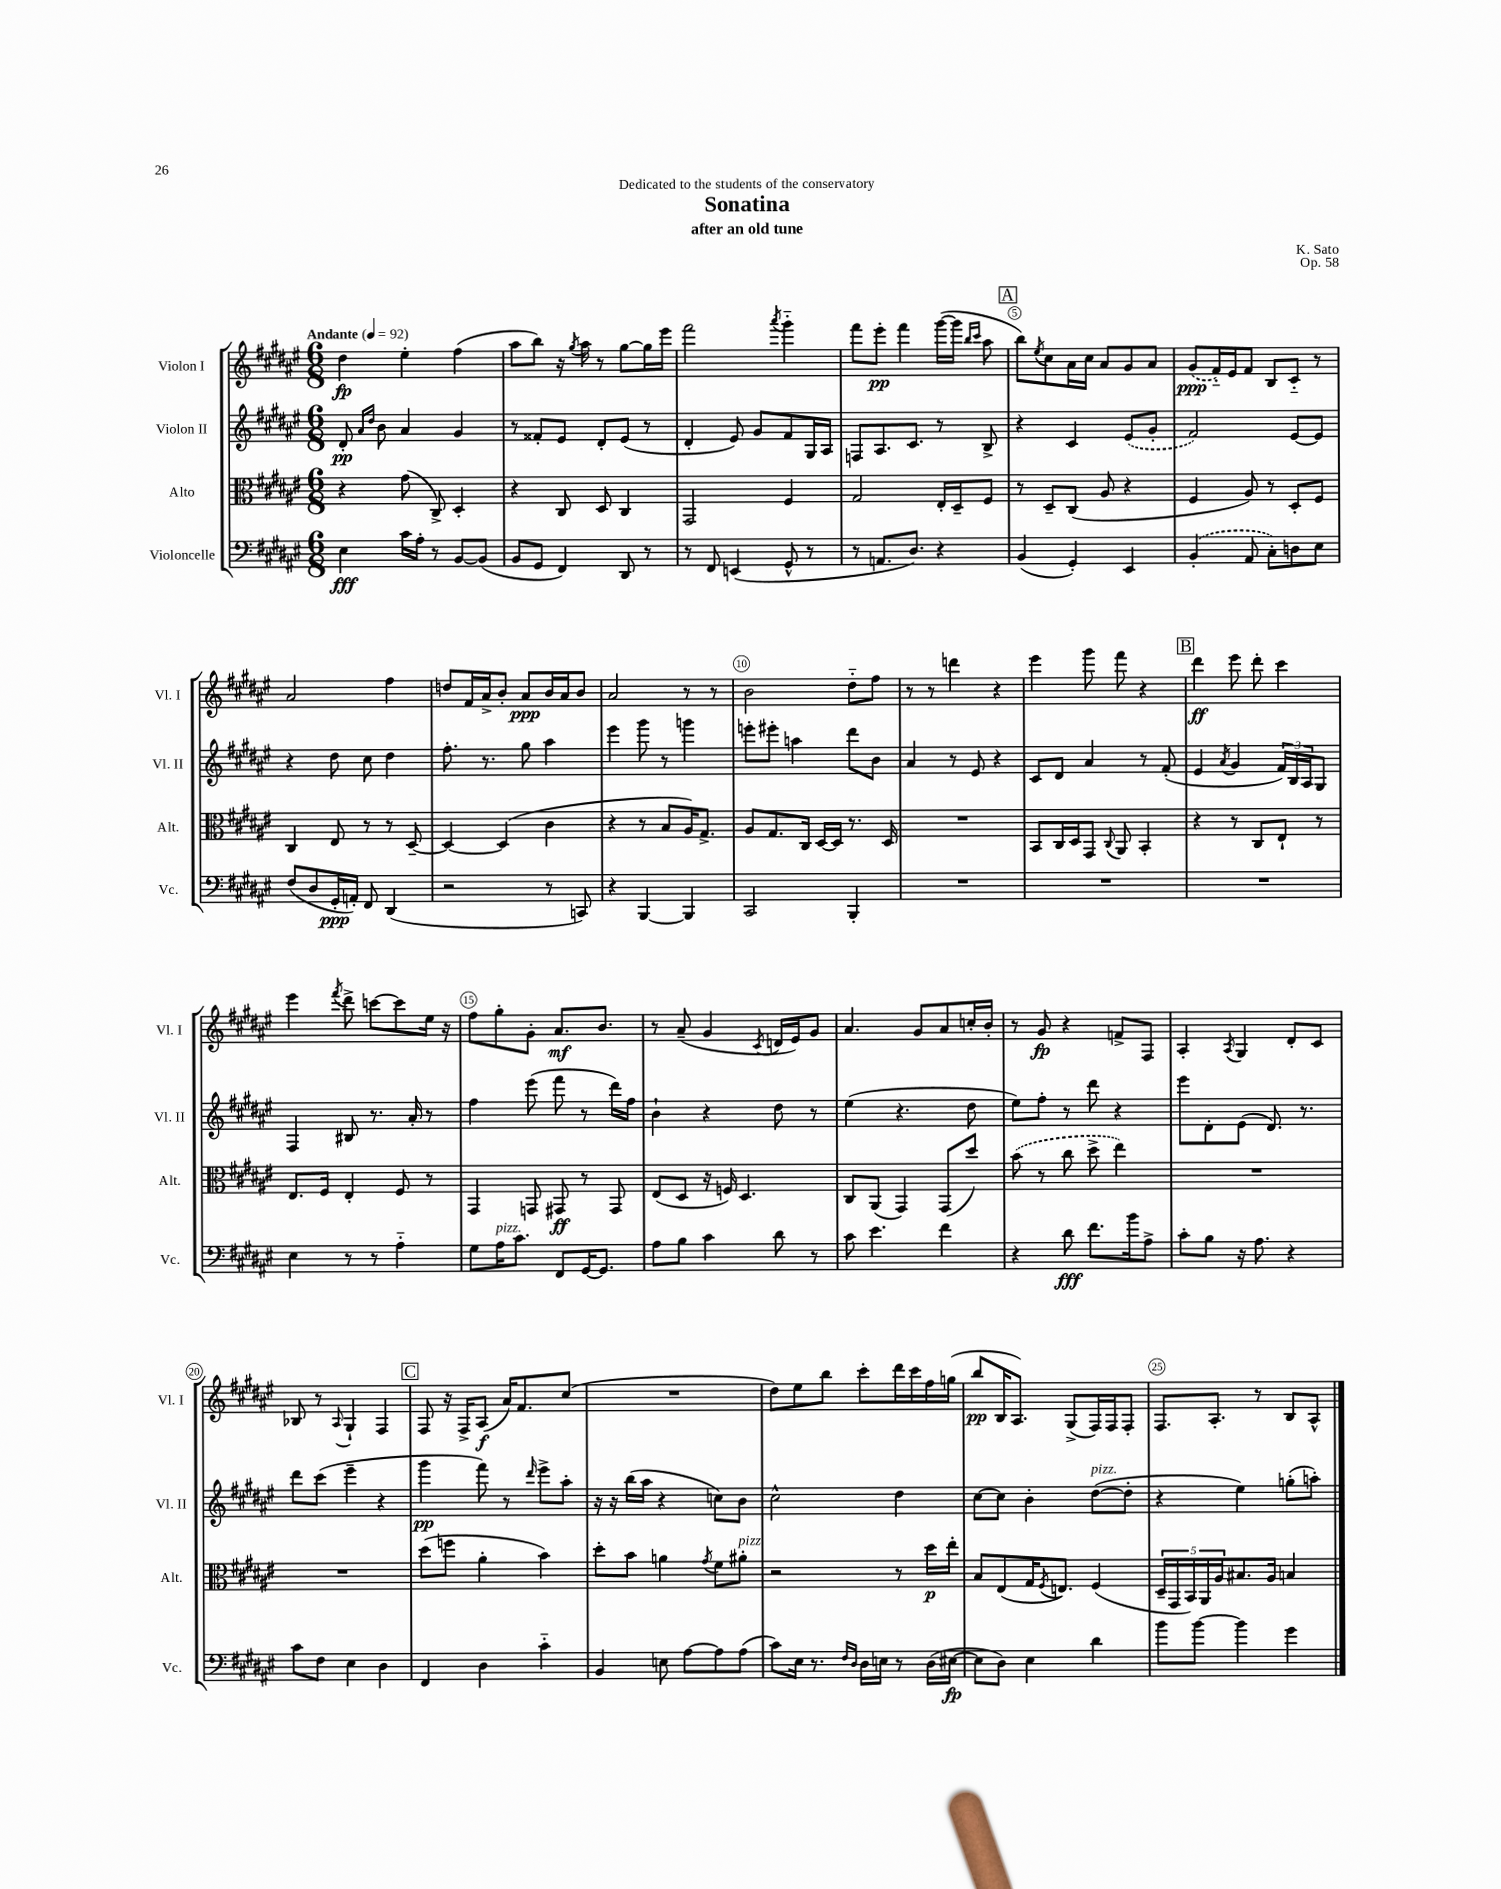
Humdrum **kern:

**kern	**dynam	**kern	**dynam	**kern	**dynam	**kern	**dynam
*part4	*part4	*part3	*part3	*part2	*part2	*part1	*part1
*staff4	*staff4	*staff3	*staff3	*staff2	*staff2	*staff1	*staff1
*I"Violoncelle	*	*I"Alto	*	*I"Violon II	*	*I"Violon I	*
*I'Vc.	*	*I'Alt.	*	*I'Vl. II	*	*I'Vl. I	*
*clefF4	*	*clefC3	*	*clefG2	*	*clefG2	*
*k[f#c#g#d#a#e#]	*	*k[f#c#g#d#a#e#]	*	*k[f#c#g#d#a#e#]	*	*k[f#c#g#d#a#e#]	*
*M6/8	*	*M6/8	*	*M6/8	*	*M6/8	*
*MM92	*	*MM92	*	*MM92	*	*MM92	*
=1	=1	=1	=1	=1	=1	=1	=1
!	!	!	!	!	!	!LO:TX:a:B:t=Andante	!
4E#\	fff	4r	.	8d#'/	pp	4dd#\	fp
.	.	.	.	16qqa#/LL	.	.	.
.	.	.	.	16qqdd#/JJ	.	.	.
.	.	.	.	8b\	.	.	.
16c#\LL	.	(8g#\	.	4a#/	.	4ee#'\	.
16A#'\JJ	.	.	.	.	.	.	.
8r	.	8C#^/)	.	.	.	.	.
[8BB/L	.	4D#'/	.	4g#/	.	(4ff#\	.
(8BB/J]	.	.	.	.	.	.	.
=2	=2	=2	=2	=2	=2	=2	=2
8BB/L	.	4r	.	8r	.	8aa#\L	.
8GG#/J	.	.	.	8f##X'/L	.	8bb\J)	.
4FF#/)	.	8C#/	.	8e#/J	.	16r	.
.	.	.	.	.	.	8qgg#/	.
.	.	.	.	.	.	16aa#\	.
.	.	8D#/	.	8d#'/L	.	8r	.
8DD#/	.	4C#/	.	(8e#/J	.	[8gg#\L	.
8r	.	.	.	8r	.	16gg#\L]	.
.	.	.	.	.	.	16eee#\JJ	.
=3	=3	=3	=3	=3	=3	=3	=3
8r	.	2GG#/	.	4d#'/	.	2fff#\	.
8FF#/	.	.	.	.	.	.	.
(4EEn/	.	.	.	8e#/)	.	.	.
.	.	.	.	8g#/L	.	.	.
.	.	.	.	.	.	8qaaa#/	.
8GG#^^/	.	4F#/	.	8f#/	.	4ggg#\	.
8r	.	.	.	16G#/L	.	.	.
.	.	.	.	16A#/JJ	.	.	.
=4	=4	=4	=4	=4	=4	=4	=4
8r	.	2G#/	.	8Fn/L	.	8fff#\L	.
8.AAn/L	.	.	.	8.A#/	.	8eee#'\J	pp
.	.	.	.	.	.	4fff#\	.
8.D#/J)	.	.	.	8.c#/J	.	.	.
4r	.	16E#'/LL	.	8r	.	([16ggg#\LL	.
.	.	16D#~/J	.	.	.	16ggg#\JJ]	.
.	.	.	.	.	.	16qqbb/LL	.
.	.	.	.	.	.	16qqccc#/JJ	.
.	.	8F#/J	.	8B^/	.	8aa#\	.
!!LO:REH:place=s1:t=A
=5	=5	=5	=5	=5	=5	=5	=5
(4BB/	.	8r	.	4r	.	8bb\L)	.
.	.	.	.	.	.	8qee#/	.
.	.	8D#~/L	.	.	.	8cc#\	.
4GG#'/)	.	(8C#/J	.	4c#/	.	16a#\L	.
.	.	.	.	.	.	16cc#\JJ	.
.	.	8A#/	.	.	.	8a#/L	.
4EE#/	.	4r	.	(8e#/L	.	8g#/	.
.	.	.	.	8g#'/J	.	8a#/J	.
=6	=6	=6	=6	=6	=6	=6	=6
(4BB'/	.	4F#/	.	2f#/)	.	(8g#/L	ppp
.	.	.	.	.	.	16f#/L)	.
.	.	.	.	.	.	16e#/J	.
8AA#/	.	8A#/)	.	.	.	8f#/J	.
8C#'\L)	.	8r	.	.	.	8B/L	.
8Dn\	.	8D#'/L	.	[8e#/L	.	8c#/J	.
8E#\J	.	8F#/J	.	8e#/J]	.	8r	.
!!LO:LB:g=z
=7	=7	=7	=7	=7	=7	=7	=7
(8F#/L	.	4C#/	.	4r	.	2a#/	.
8D#/	.	.	.	.	.	.	.
16GG#'/L	ppp	8E#/	.	8dd#\	.	.	.
16AAn'/JJ)	.	.	.	.	.	.	.
8FF#/	.	8r	.	8cc#\	.	.	.
(4DD#/	.	8r	.	4dd#\	.	4ff#\	.
.	.	[8D#~/	.	.	.	.	.
=8	=8	=8	=8	=8	=8	=8	=8
2r	.	4D#/_	.	8.ff#'\	.	8ddn/L	.
.	.	.	.	.	.	16f#/L	.
.	.	.	.	8.r	.	16a#^/J	.
.	.	(4D#/]	.	.	.	8b'/J	.
.	.	.	.	8gg#\	.	8a#/L	ppp
8r	.	4c#\	.	4aa#\	.	16b/L	.
.	.	.	.	.	.	16a#/J	.
8CCn/)	.	.	.	.	.	8b/J	.
=9	=9	=9	=9	=9	=9	=9	=9
4r	.	4r	.	4eee#\	.	2a#/	.
[4BBB/	.	8r	.	8ggg#\	.	.	.
.	.	8B/L	.	8r	.	.	.
4BBB/]	.	16A#/K)	.	4gggn\	.	8r	.
.	.	8.G#^/J	.	.	.	.	.
.	.	.	.	.	.	8r	.
=10	=10	=10	=10	=10	=10	=10	=10
2CC#/	.	8A#/L	.	8eeen'\L	.	2b\	.
.	.	8.G#/	.	8eee#X'\J	.	.	.
.	.	.	.	4aan\	.	.	.
.	.	16C#/Jk	.	.	.	.	.
.	.	[16D#/LL	.	.	.	.	.
.	.	16D#/JJ]	.	.	.	.	.
4BBB'/	.	8.r	.	8ddd#\L	.	8dd#\L	.
.	.	.	.	8b\J	.	8ff#\J	.
.	.	16D#/	.	.	.	.	.
=11	=11	=11	=11	=11	=11	=11	=11
2.r	.	2.r	.	4a#/	.	8r	.
.	.	.	.	.	.	8r	.
.	.	.	.	8r	.	4dddn\	.
.	.	.	.	8e#/	.	.	.
.	.	.	.	4r	.	4r	.
=12	=12	=12	=12	=12	=12	=12	=12
2.r	.	8BB/L	.	8c#/L	.	4eee#\	.
.	.	16C#/L	.	8d#/J	.	.	.
.	.	16D#/J	.	.	.	.	.
.	.	8GG#/J	.	4a#/	.	8ggg#\	.
.	.	8qqC#/	.	.	.	.	.
.	.	8AA#/	.	.	.	8fff#\	.
.	.	4BB'/	.	8r	.	4r	.
.	.	.	.	(8f#'/	.	.	.
!!LO:REH:place=s1:t=B
=13	=13	=13	=13	=13	=13	=13	=13
2.r	.	4r	.	4e#/	.	4ddd#\	ff
.	.	.	.	8qa#/	.	.	.
.	.	8r	.	4g#/	.	8eee#\	.
.	.	8C#/L	.	.	.	8ddd#'\	.
.	.	8E#`/J	.	24f#/LL)	.	4ccc#\	.
.	.	.	.	24B/	.	.	.
.	.	.	.	24A#/J	.	.	.
.	.	8r	.	8G#/J	.	.	.
!!LO:LB:g=z
=14	=14	=14	=14	=14	=14	=14	=14
4E#\	.	8.E#/L	.	4F#/	.	4eee#\	.
.	.	16F#/Jk	.	.	.	.	.
.	.	.	.	.	.	8qfff#/	.
8r	.	4E#'/	.	8B#X/	.	8ddd#^\	.
8r	.	.	.	8.r	.	[8cccn\L	.
4A#\	.	8F#/	.	.	.	8ccc\]	.
.	.	.	.	16a#'/	.	.	.
.	.	8r	.	8r	.	16ee#\Jk	.
.	.	.	.	.	.	16r	.
=15	=15	=15	=15	=15	=15	=15	=15
8G#\L	.	4GG#/	.	4ff#\	.	8ff#\L	.
!LO:TX:a:i:t=pizz.	!	!	!	!	!	!	!
16A#\K	.	.	.	.	.	8gg#'\	.
8.c#\J	.	.	.	.	.	.	.
.	.	8GGn/	.	(8eee#\	.	8g#'\J	.
8FF#/L	.	8GG#X/	ff	8fff#\	.	8.a#/L	mf
[16GG#/K	.	8r	.	8r	.	.	.
8.GG#/J]	.	.	.	.	.	8.b/J	.
.	.	8GG#/	.	16ddd#\LL)	.	.	.
.	.	.	.	16ff#\JJ	.	.	.
=16	=16	=16	=16	=16	=16	=16	=16
8A#\L	.	(8E#/L	.	4b`\	.	8r	.
8B\J	.	8D#/J	.	.	.	(8a#~/	.
4c#\	.	16r	.	4r	.	4g#/	.
.	.	16Fn/)	.	.	.	.	.
.	.	4.D#/	.	.	.	.	.
.	.	.	.	.	.	8qc#/	.
8d#\	.	.	.	8dd#\	.	16dn/LL	.
.	.	.	.	.	.	16e#/J)	.
8r	.	.	.	8r	.	8g#/J	.
=17	=17	=17	=17	=17	=17	=17	=17
8c#\	.	8C#/L	.	(4ee#\	.	4.a#/	.
4.e#\	.	(8AA#/J	.	.	.	.	.
.	.	4GG#/)	.	4.r	.	.	.
.	.	.	.	.	.	8g#/L	.
4f#\	.	(8GG#/L	.	.	.	8a#/	.
.	.	8dd#/J)	.	8dd#\	.	16ccn'/L	.
.	.	.	.	.	.	16b'/JJ	.
=18	=18	=18	=18	=18	=18	=18	=18
4r	.	(8b\	.	8ee#\L)	.	8r	.
.	.	8r	.	8ff#'\J	.	8g#/	fp
8d#\	fff	8cc#\	.	8r	.	4r	.
8.f#\L	.	8dd#^\	.	8ddd#\	.	.	.
.	.	4ee#\)	.	4r	.	8fn^/L	.
16b\k	.	.	.	.	.	.	.
8A#^\J	.	.	.	.	.	8F#/J	.
=19	=19	=19	=19	=19	=19	=19	=19
8c#'\L	.	2.r	.	8eee#\L	.	4A#'/	.
8B\J	.	.	.	8d#'\	.	.	.
.	.	.	.	.	.	8qA#/	.
16r	.	.	.	(8e#\J	.	4G#/	.
8.A#\	.	.	.	.	.	.	.
.	.	.	.	8.d#/)	.	.	.
4r	.	.	.	.	.	8d#'/L	.
.	.	.	.	8.r	.	.	.
.	.	.	.	.	.	8c#/J	.
!!LO:LB:g=z
=20	=20	=20	=20	=20	=20	=20	=20
8c#\L	.	2.r	.	8ddd#\L	.	8B-X/	.
8F#\J	.	.	.	(8ccc#\J	.	8r	.
.	.	.	.	.	.	8qqA#/	.
4E#\	.	.	.	4eee#~\	.	4G#`/	.
4D#\	.	.	.	4r	.	4F#/	.
!!LO:REH:place=s1:t=C
=21	=21	=21	=21	=21	=21	=21	=21
4FF#/	.	(8dd#\L	.	4ggg#\	pp	8F#/	.
.	.	8ffn\J	.	.	.	16r	.
.	.	.	.	.	.	16F#^/KL	.
4D#\	.	4a#'\	.	8fff#\)	.	(8A#/J	f
.	.	.	.	8r	.	16a#/KL)	.
.	.	.	.	.	.	8.f#/	.
.	.	.	.	16qqddd#/	.	.	.
4c#\	.	4b\)	.	8eee#^\L	.	.	.
.	.	.	.	8aa#'\J	.	(8cc#/J	.
=22	=22	=22	=22	=22	=22	=22	=22
4BB/	.	8dd#'\L	.	16r	.	2.r	.
.	.	.	.	16r	.	.	.
.	.	8b\J	.	(16bb\LL	.	.	.
.	.	.	.	16aa#\JJ	.	.	.
8En\	.	4an\	.	4r	.	.	.
[8A#\L	.	.	.	.	.	.	.
.	.	8qg#/	.	.	.	.	.
8A#\]	.	8f#\L	.	8ccn\L)	.	.	.
!	!	!LO:TX:a:i:t=pizz.	!	!	!	!	!
(8A#\J	.	8a#X'\J	.	8b\J	.	.	.
=23	=23	=23	=23	=23	=23	=23	=23
8c#\L)	.	2r	.	2cc#^^\	.	8dd#\L)	.
16E#\Jk	.	.	.	.	.	8ee#\	.
8.r	.	.	.	.	.	.	.
.	.	.	.	.	.	8bb\J	.
16qqF#/LL	.	.	.	.	.	.	.
16qqD#/JJ	.	.	.	.	.	.	.
16D#\LL	.	.	.	.	.	8ccc#'\L	.
16En\JJ	.	.	.	.	.	.	.
8r	.	8r	.	4dd#\	.	16ddd#\L	.
.	.	.	.	.	.	16ccc#\	.
(16D#\LL	.	16dd#\LL	p	.	.	16ff#\	.
[16E#X\JJ	fp	16ee#'\JJ	.	.	.	(16ggn\JJ	.
=24	=24	=24	=24	=24	=24	=24	=24
8E#\L]	.	8B/L	.	[8cc#\L	.	8bb/L	pp
8D#\J)	.	(8E#/	.	8cc#\J]	.	16B/K	.
.	.	.	.	.	.	8.A#/J)	.
4E#\	.	16G#/K	.	4b'\	.	.	.
.	.	8qF#/	.	.	.	.	.
.	.	8.En/J)	.	.	.	.	.
.	.	.	.	.	.	(8G#^/L	.
!	!	!	!	!LO:TX:a:i:t=pizz.	!	!	!
4d#\	.	(4F#/	.	([8dd#\L	.	16F#/L)	.
.	.	.	.	.	.	16F#/J	.
.	.	.	.	8dd#'\J]	.	8F#'/J	.
=25	=25	=25	=25	=25	=25	=25	=25
8b\L	.	20D#~/LL	.	4r	.	8.F#/L	.
.	.	20GG#/	.	.	.	.	.
.	.	20BB/)	.	.	.	.	.
[8b\J	.	.	.	.	.	.	.
.	.	20AA#/	.	.	.	.	.
.	.	.	.	.	.	8.A#'/J	.
.	.	20A#/J	.	.	.	.	.
4b\]	.	8.B#X/	.	4ee#\)	.	.	.
.	.	.	.	.	.	8r	.
.	.	16A#/Jk	.	.	.	.	.
4g#\	.	4Bn/	.	(8ggn'\L	.	8B/L	.
.	.	.	.	8aan'\J)	.	8A#^^/J	.
==	==	==	==	==	==	==	==
*-	*-	*-	*-	*-	*-	*-	*-
